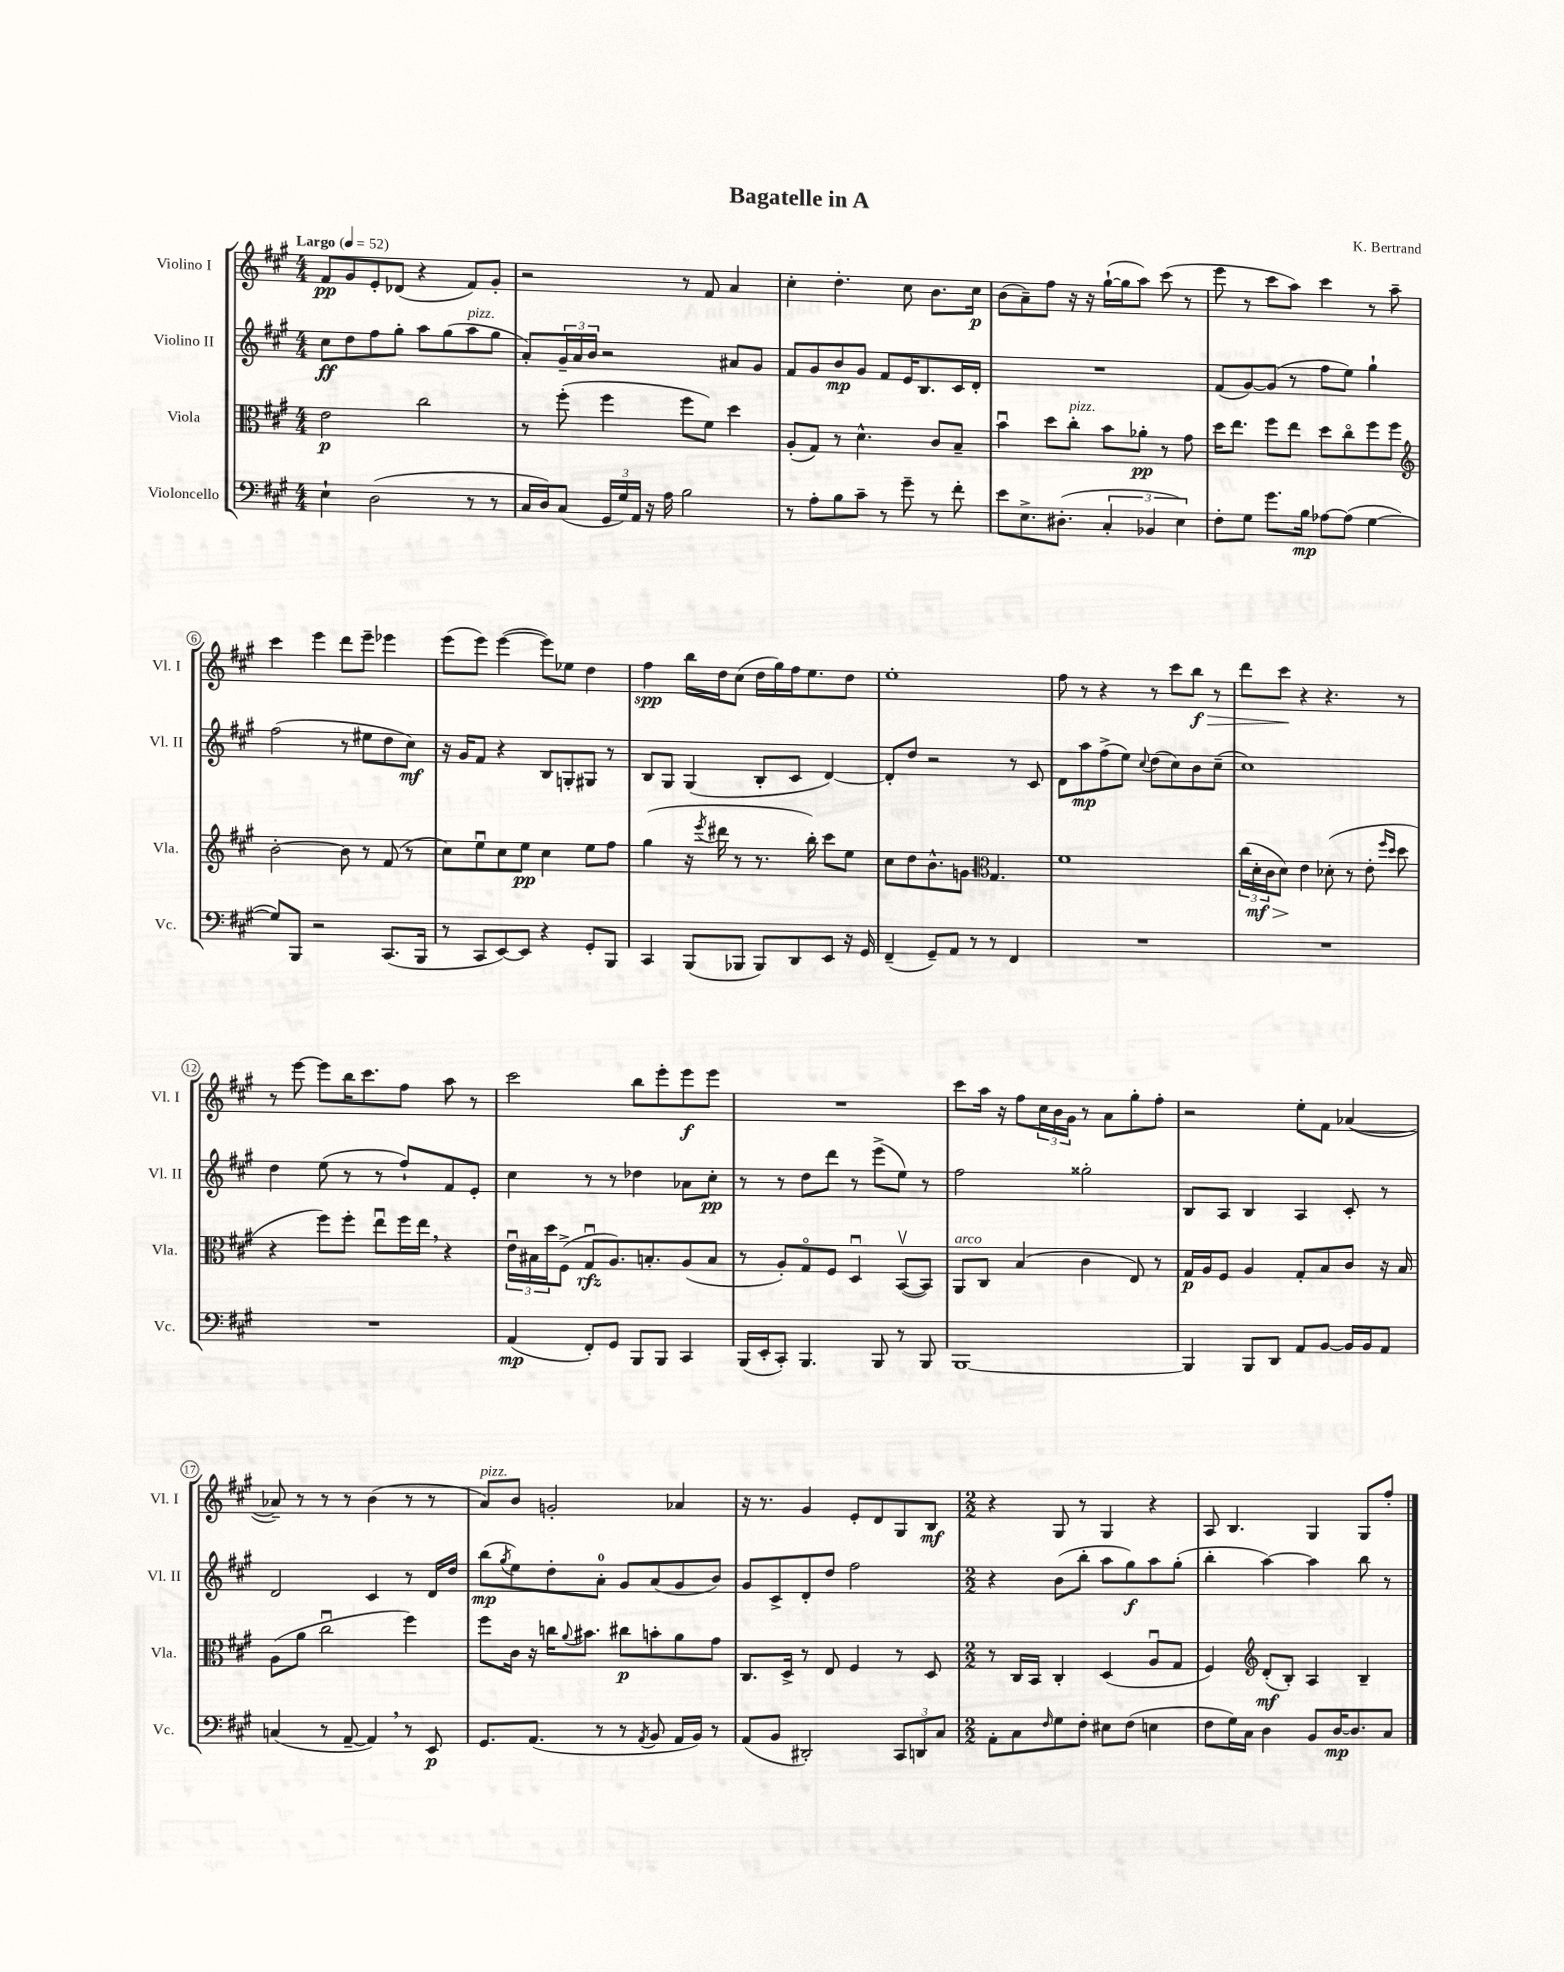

**kern	**kern	**kern	**kern
*staff4	*staff3	*staff2	*staff1
*clefF4	*clefC3	*clefG2	*clefG2
*k[f#c#g#]	*k[f#c#g#]	*k[f#c#g#]	*k[f#c#g#]
*M4/4	*M4/4	*M4/4	*M4/4
*MM52	*MM52	*MM52	*MM52
4E`	2e	8cc#	8f#
.	.	8dd	8g#
(2D	.	8ff#	8e'
.	.	8gg#'	(8d-
.	2cc#	8aa	4r
.	.	(8gg#	.
8r	.	8aa	8f#)
8r	.	8gg#	8g#'
=	=	=	=
16C#	8r	8a')	2r
16D)	.	.	.
(8C#	(8ff#'	24g#~	.
.	.	24a	.
.	.	24b	.
24GG#	4ff#	2r	.
24G#)	.	.	.
24AA	.	.	.
16r	.	.	.
16A	.	.	.
2B	8ff#	.	8r
.	8f#)	.	8f#
.	4dd	8a#	4a
.	.	8g#	.
=	=	=	=
8r	(8A'	8f#	4cc#'
8A'	8G#)	8g#	.
8B	8r	8b	4.dd'
8c#~	4.d^^	8g#	.
8r	.	8f#	.
8g#~	.	16e	8cc#
.	.	8.B	.
8r	8c#	.	8.b
8f#'	8B~	16c#	.
.	.	16d'	16cc#
=	=	=	=
8e	4bu	1r	(8b
8.E^	.	.	8a~)
.	8dd	.	8ff#
(8.D#'	.	.	.
.	8cc#'	.	16r
.	.	.	16r
6C#'	8b	.	([16gg#`
.	.	.	16gg#]
.	8a-'	.	8aa)
6BB-	.	.	.
.	8r	.	(8ccc#
6E)	.	.	.
.	8g#	.	8r
=	=	=	=
8F#'	16dd	(8f#	8eee
.	8.ee	.	.
8G#	.	[8g#)	8r
8.g#	8ff#	(8g#]	8ccc#
.	8ee	8r	8aa)
16B	.	.	.
[8A-	8dd	8ff#	4ccc#
(8A-]	8cc#o	8ee)	.
[4G#	8ff#	4gg#`	8r
.	8ff#	.	8aa~
=	=	=	=
*	*clefG2	*	*
8G#])	[2b'	(2ff#	4ccc#
8BBB	.	.	.
2r	.	.	4eee
.	8b]	8r	8ddd
.	8r	8ee#	8eee~
(8.CC#	(8f#	8dd	4eee-
.	8r	8cc#)	.
16BBB	.	.	.
=	=	=	=
8r	8cc#)	16r	(8eee
.	.	16g#	.
8CC#	8eeu	8f#	8eee)
[8EE)	8cc#	4r	([4eee
8EE]	8ee	.	.
4r	4cc#	8B	8eee])
.	.	8G'	8ee-
8GG#'	8ee	8G#	4dd
8BBB	8ff#	8r	.
=	=	=	=
4CC#	(4gg#	8B	4ff#
.	.	8G#	.
(8BBB	16r	(4G#	16bb
.	8qeee	.	.
.	16ddd#	.	16dd
8BBB-	8r	.	(8cc#
8BBB-)	8.r	8B'	16dd
.	.	.	16gg#)
8DD	.	8c#	16ff#
.	16bb')	.	8.ee
8EE	8ccc#	[4d)	.
16r	8ee	.	8dd
16GG#	.	.	.
=	=	=	=
(4FF#~	8cc#	8d']	1ee'
.	8dd	8dd	.
8GG#~)	8.b^^	2r	.
8AA	.	.	.
.	8.g	.	.
8r	.	.	.
*	*clefC3	*	*
8r	4.G#	.	.
4FF#	.	8r	.
.	.	8c#	.
=	=	=	=
1r	1f#	8d	8ff#
.	.	8aa	8r
.	.	(8ff#^	4r
.	.	8ee)	.
.	.	8qqcc#	.
.	.	(8dd	8r
.	.	8cc#)	8ccc#
.	.	8b	8bb
.	.	(8cc#~	8r
=	=	=	=
1r	(24cc#	1cc#)	8ddd
.	24d'	.	.
.	24c#	.	.
.	8d)	.	8ccc#
.	4e	.	4r
.	(8d-'	.	4.r
.	8r	.	.
.	8e'	.	.
.	16qqff#	.	.
.	16qqdd	.	.
.	8dd	.	8r
=	=	=	=
1r	4r	4dd	8r
.	.	.	[8eee
.	8ff#)	(8ee	8eee]
.	8ff#'	8r	16bb
.	.	.	8.ccc#
.	8eeu	8r	.
.	16ff#	8ff#`)	8ff#
.	16ee	.	.
.	4r	8f#	8aa
.	.	8e'	8r
=	=	=	=
(4AA	24eu	4cc#	2ccc#
.	24B#	.	.
.	24dd	.	.
.	(8F#^	.	.
8FF#')	8G#u	8r	.
8GG#	8.A)	8r	.
8BBB	.	4dd-	8bb
.	8.B'	.	.
8BBB	.	.	8eee'
4CC#	(8A	8a-	8eee
.	8B	8cc#'	8eee
=	=	=	=
(16BBB	8r	8r	1r
16EE'	.	.	.
8CC#')	8A')	8r	.
4.BBB	8G#o	8dd	.
.	8F#	8ddd	.
.	4Du	8r	.
8BBB	.	(8eee^	.
8r	([8BBv	8ee)	.
8BBB	8BB])	8r	.
=	=	=	=
[1BBB	8AA	2ff#	8ccc#
.	8C#	.	16aa
.	.	.	16r
.	(4B	.	8ff#
.	.	.	24cc#
.	.	.	24b
.	.	.	24g#
.	4c#	2gg##'	8r
.	.	.	8a
.	8E)	.	8gg#'
.	8r	.	8ff#'
=	=	=	=
4BBB]	16G#	8B	2r
.	16A	.	.
.	8F#	8A	.
8BBB	4A	4B	.
8DD	.	.	.
8AA	8G#'	4A	8ee'
[8BB	8B	.	8f#
16BB]	8c#	8c#'	([4a-
16BB	.	.	.
8AA	16r	8r	.
.	16B	.	.
=	=	=	=
(4C	(8A	2d	8a-~])
.	8a	.	8r
8r	2cc#u	.	8r
[8AA~	.	.	8r
4AA])	.	4c#	(4b
8r	4ff#)	8r	8r
8EE	.	16d	8r
.	.	16dd	.
=	=	=	=
8.GG#	8ff#	(8bb	8a)
.	.	8qgg#	.
.	16c#	8ee)	8b
(8.AA	16r	.	.
.	16cc	8dd'	2g'
.	8qqa	.	.
.	8.b#	.	.
8r	.	8a'	.
8r	8cc#	8g#	.
8qAA	.	.	.
8BB	8b'	(8a	.
16AA	8a	8g#	4a-
16BB)	.	.	.
8r	8g#	8b)	.
=	=	=	=
(8AA	8.C#	8g#	16r
.	.	.	8.r
8BB	.	8c#^	.
.	16D^	.	.
2DD#')	8r	8d'	4g#
.	8E	8dd	.
.	4F#	2ff#	8e'
.	.	.	8d
12CC#	8r	.	8G#
12DD	.	.	.
.	8D	.	8B
12C#	.	.	.
=	=	=	=
*M2/2	*M2/2	*M2/2	*M2/2
8AA'	8r	4r	4r
8C#	16C#	.	.
.	16BB	.	.
16qqF#	.	.	.
8G#	4C#'	(8b	8G#
8F#'	.	8bb'	8r
8E#	(4D	8aa	4G#
(8F#	.	8gg#)	.
4E	8Au	8aa	4r
.	8G#	(8gg#'	.
=	=	=	=
8F#	4F#)	4bb'	8A
16G#)	.	.	4.B
16C#	.	.	.
*	*clefG2	*	*
4D	(8d'	[4aa)	.
.	8B')	.	.
8BB	4A	4aa]	4G#
[16D	.	.	.
8.D]	.	.	.
.	4B~	8bb	8G#
8C#	.	8r	8ff#'
==	==	==	==
*-	*-	*-	*-
